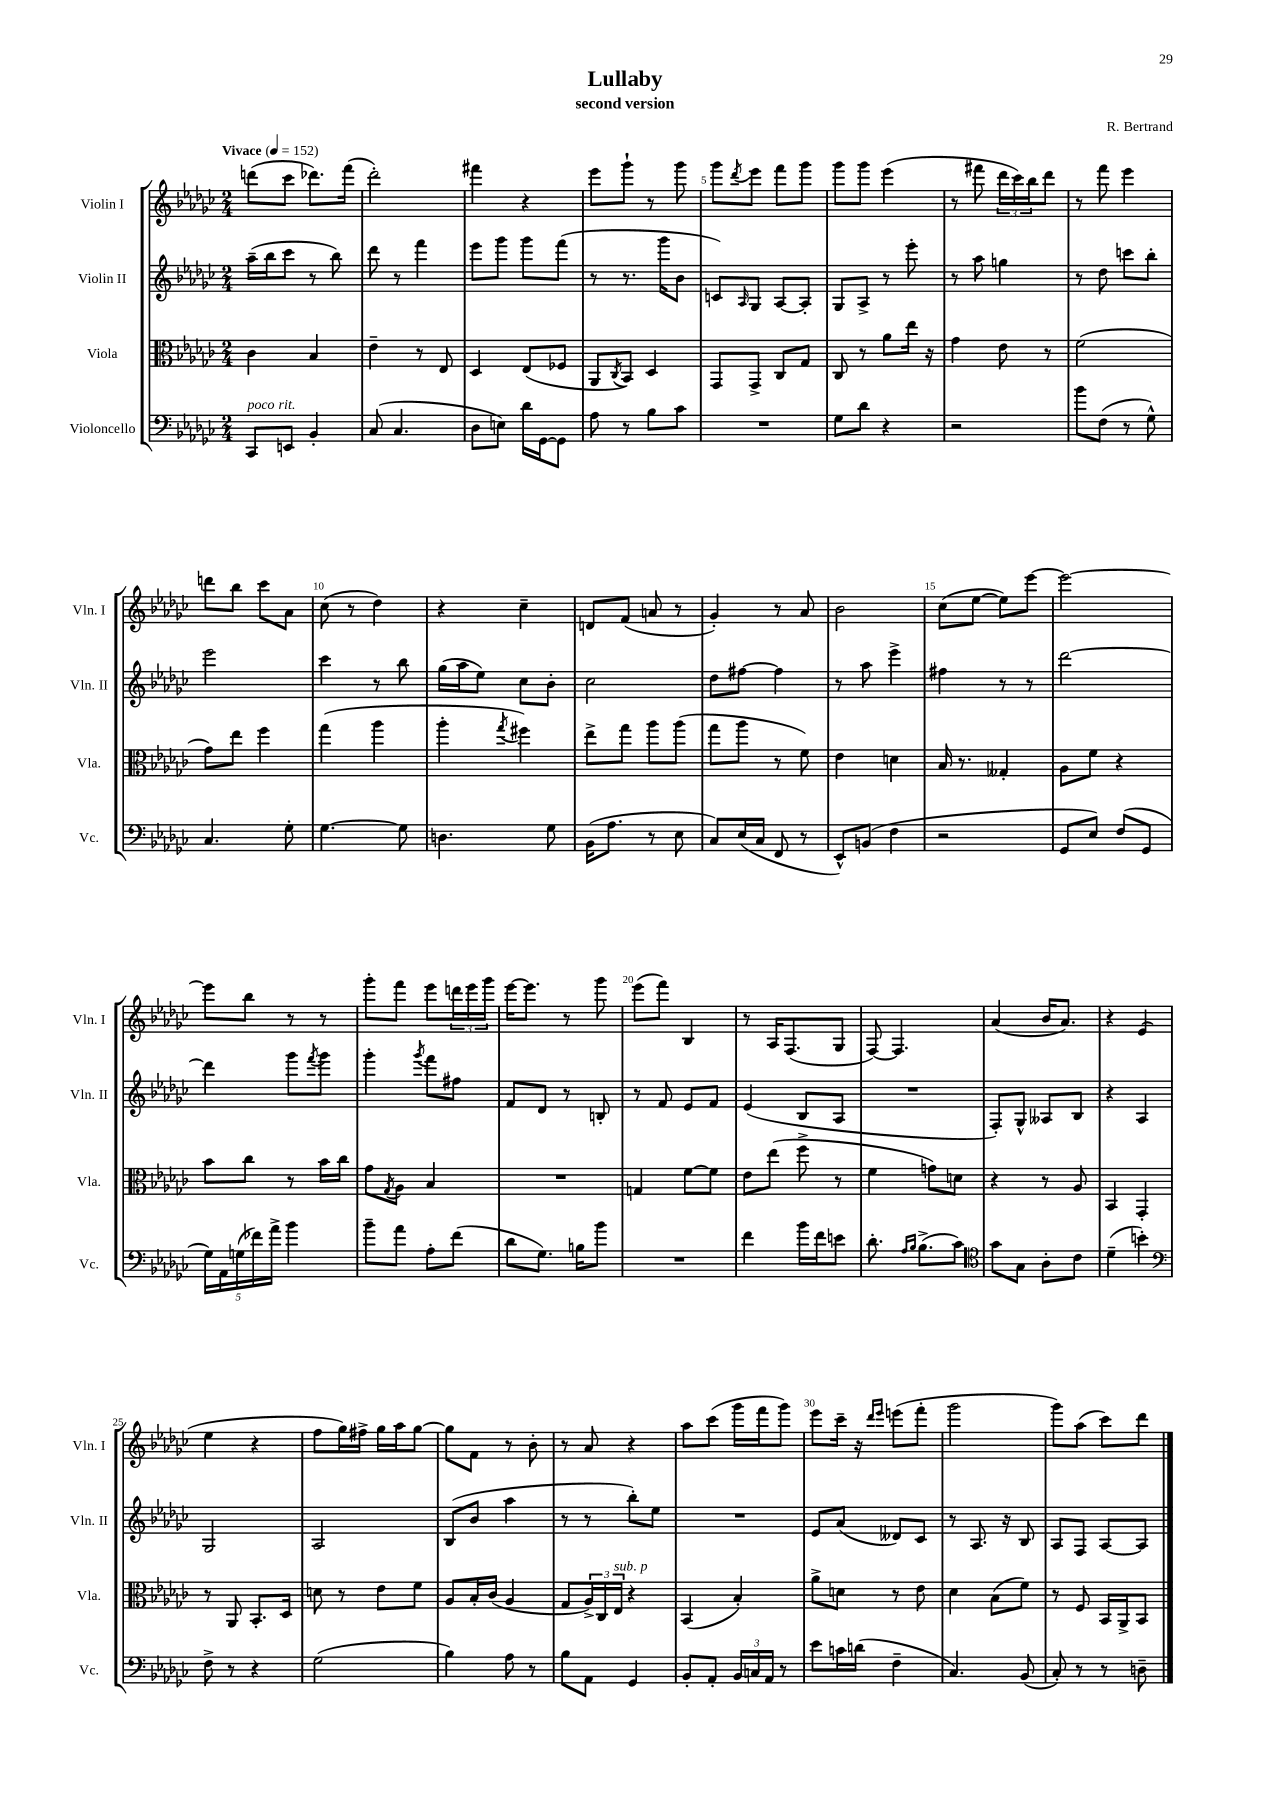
\header { title = "Lullaby" composer = "R. Bertrand" subtitle = "second version" }
<<
\new StaffGroup <<
\new Staff = "s0" \with { instrumentName = "Violin I" shortInstrumentName = "Vln. I" } {
    \clef treble \key ges \major \numericTimeSignature \time 2/4 \tempo "Vivace" 4 = 152
    d'''8( ces'''8 des'''8.) f'''16( |
    des'''2-.) |
    fis'''4 r4 |
    ees'''8 ges'''8-! r8 ges'''8 |
    ges'''8 \acciaccatura { des'''8 } ees'''8 f'''8 ges'''8 |
    ges'''8 ges'''8 ees'''4( |
    r8 fis'''8 \tuplet 3/2 { des'''16 ces'''16) bes''16 } des'''8 |
    r8 f'''8 ees'''4 |
    d'''8 bes''8 ces'''8 aes'8 |
    ces''8( r8 des''4) |
    r4 ces''4-- |
    d'8 f'8( a'8 r8 |
    ges'4-.) r8 aes'8 |
    bes'2 |
    ces''8( ees''8~ ees''8) ees'''8~ |
    ees'''2~ |
    ees'''8 bes''8 r8 r8 |
    ges'''8-. f'''8 ees'''8 \tuplet 3/2 { d'''16 ees'''16 ges'''16 } |
    ees'''16~ ees'''8. r8 ges'''8 |
    ees'''8( f'''8) bes4 |
    r8 aes16 f8.( ges8 |
    f8~) f4. |
    aes'4( bes'16 aes'8.) |
    r4 ees'4( |
    ees''4 r4 |
    f''8 ges''16) fis''16-> ges''16 aes''16 ges''8~ |
    ges''8 f'8 r8 bes'8-. |
    r8 aes'8 r4 |
    aes''8 ces'''8( ges'''16 f'''16 ges'''8) |
    ees'''8 ces'''16-- r16 \grace { des'''16 ees'''16 } e'''8( f'''8-. |
    ges'''2 |
    ges'''8) aes''8( ces'''8) des'''8 \bar "|." |
}
\new Staff = "s1" \with { instrumentName = "Violin II" shortInstrumentName = "Vln. II" } {
    \clef treble \key ges \major \numericTimeSignature \time 2/4
    aes''16--( bes''16 ces'''8 r8 bes''8) |
    des'''8 r8 f'''4 |
    ees'''8 ges'''8 ges'''8 f'''8( |
    r8 r8. ges'''16 bes'8 |
    c'8) \grace { aes16 } ges8 aes8~ aes8-. |
    ges8 aes8-> r8 ees'''8-. |
    r8 aes''8 g''4 |
    r8 des''8 c'''8 bes''8-. |
    ees'''2 |
    ces'''4 r8 bes''8 |
    ges''16( aes''16 ees''8) ces''8 bes'8-. |
    ces''2 |
    des''8 fis''8~ fis''4 |
    r8 aes''8 ees'''4-> |
    fis''4 r8 r8 |
    des'''2~ |
    des'''4 ges'''8 \acciaccatura { f'''8 } ges'''8 |
    ges'''4-. \acciaccatura { ges'''8 } f'''8 fis''8 |
    f'8 des'8 r8 b8-. |
    r8 f'8 ees'8 f'8 |
    ees'4( bes8 aes8 |
    R2 |
    f8-.) ges8-^ aeses8 bes8 |
    r4 aes4 |
    ges2 |
    aes2 |
    bes8( bes'8 aes''4 |
    r8 r8 bes''8-.) ees''8 |
    R2 |
    ees'8 aes'8( deses'8) ces'8 |
    r8 aes8. r16 bes8 |
    aes8 f8 aes8~ aes8 \bar "|." |
}
\new Staff = "s2" \with { instrumentName = "Viola" shortInstrumentName = "Vla." } {
    \clef alto \key ges \major \numericTimeSignature \time 2/4
    ces'4 bes4 |
    ees'4-- r8 ees8 |
    des4 ees8( fes8 |
    aes,8 \acciaccatura { ces8 } bes,8) des4 |
    ges,8 ges,8-> ces8 ges8 |
    ces8 r8 aes'8 ees''16 r16 |
    ges'4 ees'8 r8 |
    f'2( |
    ges'8) ees''8 f''4 |
    ges''4( aes''4 |
    aes''4-. \acciaccatura { ges''8 } fis''4) |
    ees''8-> ges''8 aes''8 aes''8( |
    ges''8 aes''8 r8 f'8) |
    ees'4 d'4 |
    bes16 r8. geses4-. |
    aes8 f'8 r4 |
    bes'8 ces''8 r8 bes'16 ces''16 |
    ges'8 \acciaccatura { ges8 } aes8 bes4 |
    R2 |
    g4 f'8~ f'8 |
    ees'8 ees''8( f''8-> r8 |
    f'4 g'8) d'8 |
    r4 r8 aes8 |
    bes,4 ges,4-. |
    r8 aes,8 bes,8.-. des16 |
    d'8 r8 ees'8 f'8 |
    aes8 bes16-. ces'16( aes4 |
    ges8 \tuplet 3/2 { aes16->) ces16 ees16^\markup { \italic "sub. p" } } r4 |
    bes,4( bes4-.) |
    aes'8-> d'8 r8 ees'8 |
    des'4 bes8( f'8) |
    r8 f8 bes,16 aes,16-> bes,8 \bar "|." |
}
\new Staff = "s3" \with { instrumentName = "Violoncello" shortInstrumentName = "Vc." } {
    \clef bass \key ges \major \numericTimeSignature \time 2/4
    ces,8^\markup { \italic "poco rit." } e,8 bes,4-. |
    ces8( ces4. |
    des8 e8) des'16 ges,16~ ges,8 |
    aes8 r8 bes8 ces'8 |
    R2 |
    ges8 des'8 r4 |
    r2 |
    bes'8 f8( r8 ges8-^) |
    ces4. ges8-. |
    ges4.~ ges8 |
    d4. ges8 |
    bes,16( aes8. r8 ees8 |
    ces8) ees16( ces16 f,8 r8 |
    ees,8-^) b,8( f4 |
    r2 |
    ges,8 ees8) f8( ges,8 |
    \tuplet 5/4 { ges16) aes,16 g16( fes'16) aes'16-> } bes'4 |
    bes'8-- aes'8 aes8-. f'8( |
    des'8 ges8.) b16 bes'8 |
    R2 |
    f'4 bes'16 f'16 e'8 |
    des'8.-. \grace { aes16 bes16 } bes8.->( ces'8) |
    \clef tenor ges'8 ges8 aes8-. ces'8 |
    des'4--( b'4-.) |
    \clef bass f8-> r8 r4 |
    ges2( |
    bes4) aes8 r8 |
    bes8 aes,8 ges,4 |
    bes,8-. aes,8-. \tuplet 3/2 { bes,16 c16 aes,16 } r8 |
    ees'8 c'16 d'16( f4-- |
    ces4.) bes,8( |
    ces8-.) r8 r8 d8-- \bar "|." |
}
>>
>>
\layout { \context { \Score \override BarNumber.break-visibility = ##(#f #t #t) barNumberVisibility = #(every-nth-bar-number-visible 5) } }
